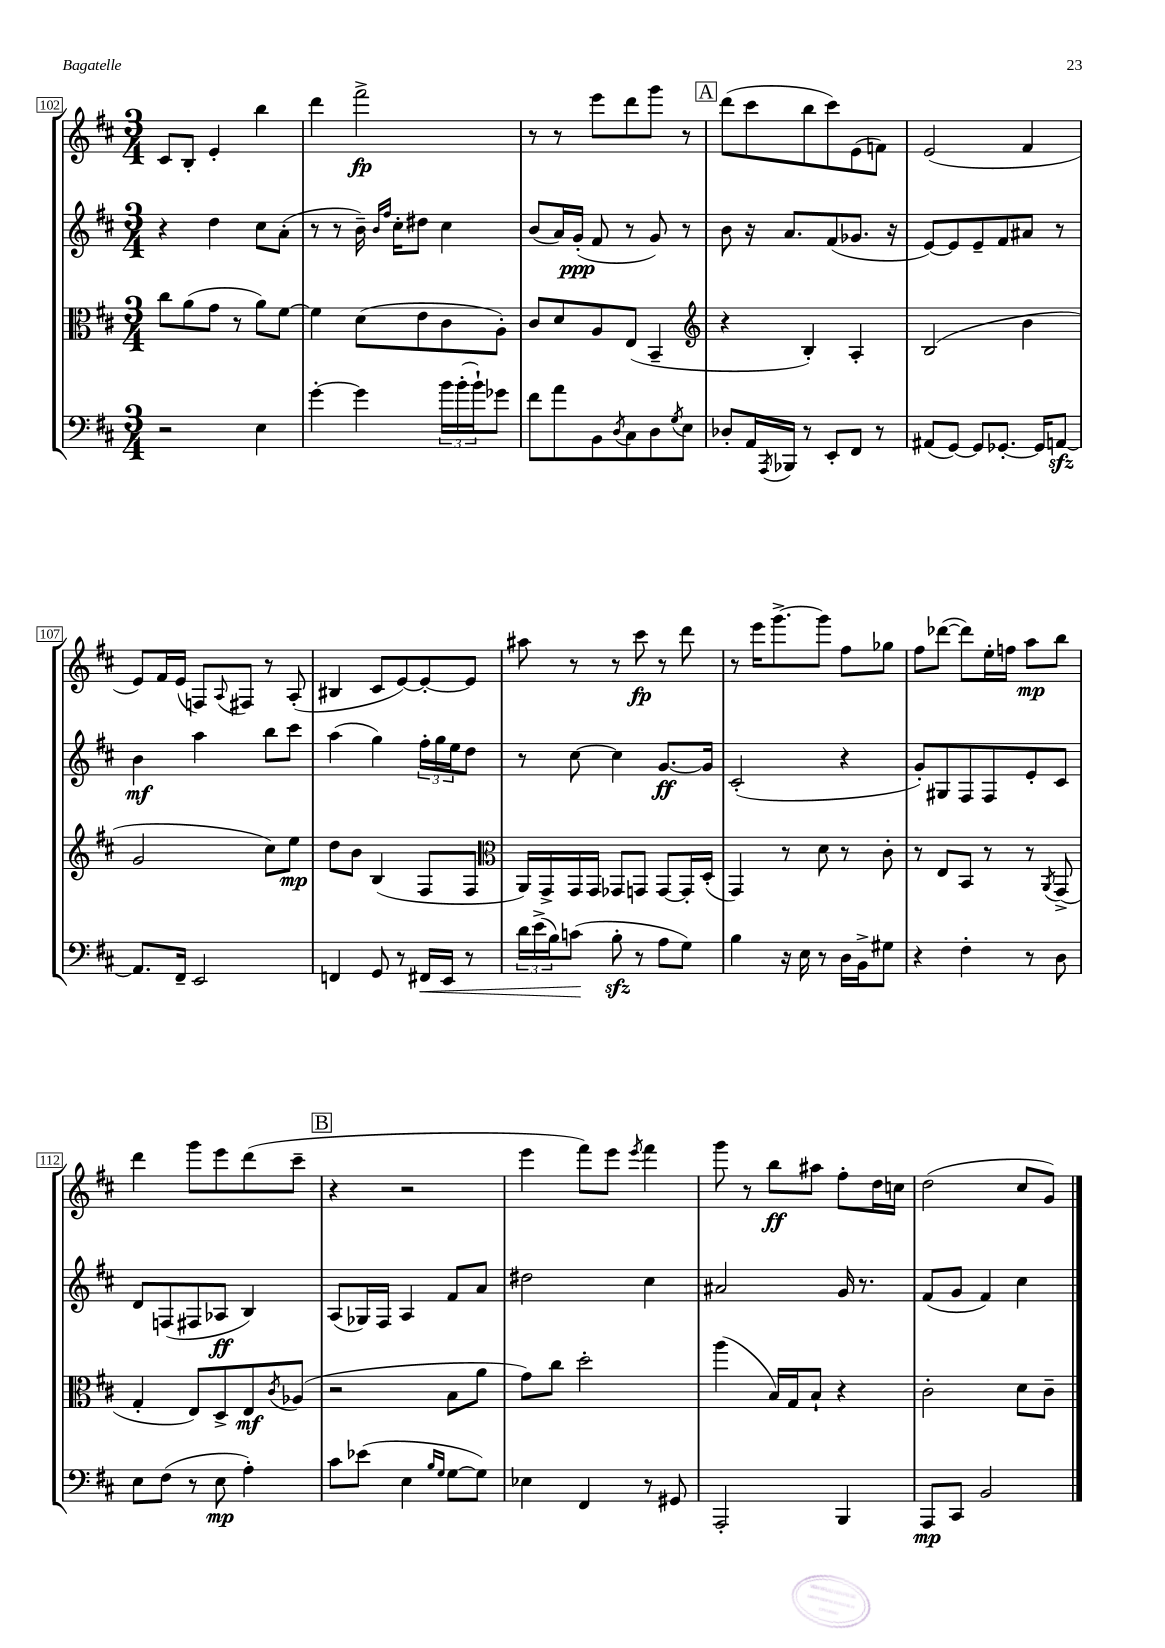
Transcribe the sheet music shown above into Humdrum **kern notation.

**kern	**kern	**kern	**kern
*staff4	*staff3	*staff2	*staff1
*clefF4	*clefC3	*clefG2	*clefG2
*k[f#c#]	*k[f#c#]	*k[f#c#]	*k[f#c#]
*M3/4	*M3/4	*M3/4	*M3/4
2r	8cc#	4r	8c#
.	(8a	.	8B'
.	8g	4dd	4e'
.	8r	.	.
4E	8a)	8cc#	4bb
.	[8f#	(8a'	.
=	=	=	=
[4g'	4f#]	8r	4ddd
.	.	8r	.
4g]	(8d	16b~)	2fff#^
.	.	16qqb	.
.	.	16qqff#	.
.	.	16cc#'	.
.	8e	8dd#	.
24b	8c#	4cc#	.
(24b'	.	.	.
24b`)	.	.	.
8g-	8A')	.	.
=	=	=	=
8f#	8c#	(8b	8r
8a	8d	16a)	8r
.	.	(16g'	.
8BB	8A	8f#	8eee
8qD	.	.	.
8C#	(8E	8r	8ddd
8D	4BB~	8g)	8ggg
8qG	.	.	.
8E	.	8r	8r
=	=	=	=
*	*clefG2	*	*
8D-'	4r	8b	(8ddd
16AA	.	16r	8ccc#
8qAAA	.	.	.
16BBB-	.	8.a	.
8r	4B')	.	8bb
8EE'	.	(8f#	8ccc#)
8FF#	4A'	8.g-	(8e
8r	.	.	8f)
.	.	16r	.
=	=	=	=
(8AA#	(2B	[8e)	(2e
[8GG)	.	8e]	.
8GG]	.	8e~	.
[8.GG-'	.	8f#	.
.	4b	8a#	4f#
16GG-]	.	.	.
[8AA	.	8r	.
=	=	=	=
8.AA]	2g	4b	8e)
.	.	.	16f#
16FF#~	.	.	(16e
2EE	.	4aa	8F)
.	.	.	8qqA
.	.	.	8F#
.	8cc#)	8bb	8r
.	8ee	8ccc#	(8A'
=	=	=	=
4FF	8dd	(4aa	4B#
.	8b	.	.
8GG	(4B	4gg)	8c#
8r	.	.	[8e)
16FF#	8F#	24ff#'	8e'_
.	.	24gg	.
16EE	.	.	.
.	.	24ee	.
8r	8F#	8dd	8e]
=	=	=	=
*	*clefC3	*	*
24d	16AA)	8r	8aa#
(24e^	.	.	.
.	16GG^	.	.
24B)	.	.	.
(8c	16GG	[8cc#	8r
.	16GG	.	.
8B'	8GG-	4cc#]	8r
8r	8GG	.	8ccc#
8A	[8GG	[8.g	8r
8G)	16GG']	.	8ddd
.	(16D'	16g]	.
=	=	=	=
4B	4GG)	(2c#'	8r
.	.	.	16eee
.	.	.	[8.ggg^
16r	8r	.	.
16E	.	.	.
8r	8d	.	8ggg]
16D	8r	4r	8ff#
16BB^	.	.	.
8G#	8c#'	.	8gg-
=	=	=	=
4r	8r	8g')	8ff#
.	8E	8G#	([8ddd-
4F#'	8BB	8F#	8ddd-])
.	8r	8F#	16ee'
.	.	.	16ff
8r	8r	8e'	8aa
.	8qAA	.	.
8D	(8GG^	8c#	8bb
=	=	=	=
8E	4G'	8d	4ddd
(8F#	.	(8F	.
8r	8E)	8F#	8ggg
8E	8D^	8A-	8eee
4A')	8E	4B)	(8ddd
.	8qc#	.	.
.	(8A-	.	8ccc#~
=	=	=	=
8c#	2r	(8A	4r
(8e-	.	16G-)	.
.	.	16F#	.
4E	.	4A	2r
16qqB	.	.	.
16qqG	.	.	.
[8G	8B	8f#	.
8G])	8a	8a	.
=	=	=	=
4E-	8g)	2dd#	4eee
.	8cc#	.	.
4FF#	2dd'	.	8fff#)
.	.	.	8eee
.	.	.	8qeee
8r	.	4cc#	4fff#
8GG#	.	.	.
=	=	=	=
2AAA'	(4aa	2a#	8ggg
.	.	.	8r
.	16B)	.	8bb
.	16G	.	.
.	8B`	.	8aa#
4BBB	4r	16g	8ff#'
.	.	8.r	.
.	.	.	16dd
.	.	.	16cc
=	=	=	=
8AAA	2c#'	(8f#	(2dd
8CC#	.	8g	.
2BB	.	4f#)	.
.	8d	4cc#	8cc#
.	8c#~	.	8g)
==	==	==	==
*-	*-	*-	*-
